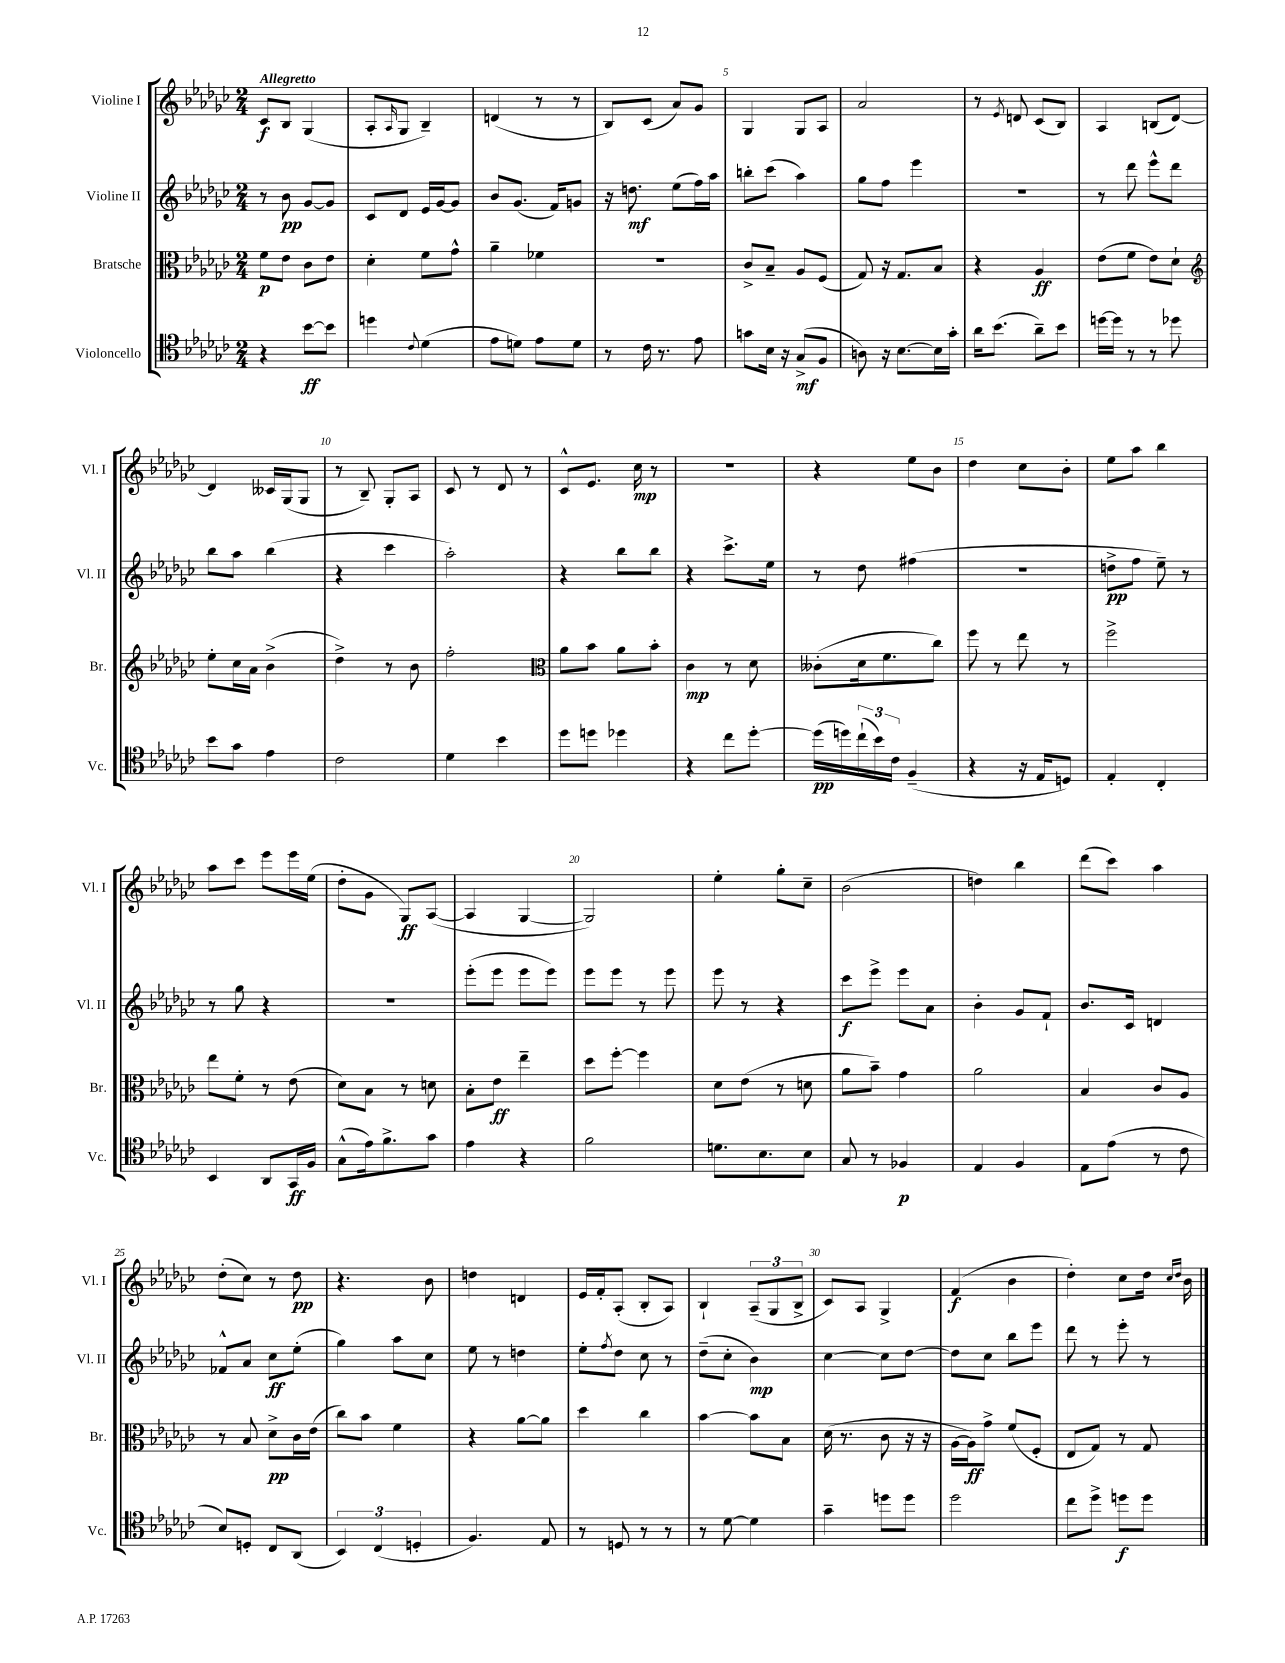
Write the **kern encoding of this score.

**kern	**kern	**kern	**kern
*staff4	*staff3	*staff2	*staff1
*clefC4	*clefC3	*clefG2	*clefG2
*k[b-e-a-d-g-c-]	*k[b-e-a-d-g-c-]	*k[b-e-a-d-g-c-]	*k[b-e-a-d-g-c-]
*M2/4	*M2/4	*M2/4	*M2/4
4r	8f	8r	8c-
.	8e-	8b-	8B-
[8b-	8c-	[8g-	(4G-
8b-]	8e-	8g-]	.
=	=	=	=
4dd	4d-'	8c-	8A-'
.	.	.	16qqA-
.	.	8d-	8G-
8qqc-	.	.	.
(4d-	8f	16e-	4B-~)
.	.	[16g-	.
.	8g-^^	8g-]	.
=	=	=	=
8e-	4a-~	8b-	(4d
8d)	.	(8.g-	.
8e-	4f-	.	8r
.	.	16f)	.
8d	.	8g	8r
=	=	=	=
8r	2r	16r	8B-)
.	.	8.dd	.
16c-	.	.	(8c-
8.r	.	.	.
.	.	(8ee-	8a-)
8e-	.	16ff)	8g-
.	.	16aa-	.
=	=	=	=
8g	8c-^	8bb'	4G-
16B-	8B-~	(8ccc-	.
16r	.	.	.
(8G-^	8A-	4aa-)	8G-
8F	(8F	.	8A-
=	=	=	=
8A)	8G-)	8gg-	2a-
16r	16r	8ff	.
[8.B-	8.G-	.	.
.	.	4eee-	.
16B-]	8B-	.	.
16g-'	.	.	.
=	=	=	=
16a-	4r	2r	8r
(8.b-	.	.	.
.	.	.	8qe-
.	.	.	8d
8a-~)	4A-	.	(8c-
8b-	.	.	8B-)
=	=	=	=
[16dd	(8e-	8r	4A-
16dd]	.	.	.
8r	8f	8ddd-	.
8r	8e-)	8eee-^^	(8B
8dd-	8d-`	8ddd-	[8d-)
=	=	=	=
*	*clefG2	*	*
8b-	8ee-'	8bb-	4d-]
8g-	16cc-	8aa-	.
.	16a-	.	.
4e-	(4b-^	(4bb-	16c--
.	.	.	(16G-
.	.	.	8G-
=	=	=	=
2c-	4dd-^)	4r	8r
.	.	.	8B-~)
.	8r	4ccc-	8G-'
.	8b-	.	8A-
=	=	=	=
4d-	2ff'	2aa-')	8c-
.	.	.	8r
4b-	.	.	8d-
.	.	.	8r
=	=	=	=
*	*clefC3	*	*
8dd-	8a-	4r	8c-^^
8dd	8b-	.	8.e-
4dd-	8a-	8bb-	.
.	.	.	16cc-
.	8b-'	8bb-	8r
=	=	=	=
4r	4c-	4r	2r
8cc-	8r	8.ccc-^	.
[8dd-'	8d-	.	.
.	.	16ee-	.
=	=	=	=
(16dd-]	(8c--'	8r	4r
16dd)	.	.	.
(24cc-`	16d-	8dd-	.
24b-)	.	.	.
.	8.f	.	.
24c-	.	.	.
(4F~	.	(4ff#	8ee-
.	8cc-)	.	8b-
=	=	=	=
4r	8ff	2r	4dd-
.	8r	.	.
16r	8ee-	.	8cc-
16E-	.	.	.
8D)	8r	.	8b-'
=	=	=	=
4E-'	2ff^	8dd^	8ee-
.	.	8ff	8aa-
4C-'	.	8ee-~)	4bb-
.	.	8r	.
=	=	=	=
4BB-	8ee-	8r	8aa-
.	8f'	8gg-	8ccc-
8AA-	8r	4r	8eee-
16GG-	(8e-	.	16eee-
16F	.	.	(16ee-
=	=	=	=
(8G-^^	8d-)	2r	8dd-'
16e-)	8B-	.	8g-
8.f^	.	.	.
.	8r	.	8G-)
8g-	8d	.	([8A-
=	=	=	=
4e-	8B-'	(8eee-'	4A-]
.	8e-	8eee-	.
4r	4ee-~	8eee-	[4G-
.	.	8eee-)	.
=	=	=	=
2f	8dd-	8eee-	2G-])
.	[8ff'	8eee-	.
.	4ff]	8r	.
.	.	8eee-	.
=	=	=	=
8.d	8d-	8eee-	4ee-'
.	(8e-	8r	.
8.B-	.	.	.
.	8r	4r	8gg-'
8B-	8d	.	8cc-~
=	=	=	=
8G-	8a-	8ccc-	(2b-
8r	8b-~)	8eee-^	.
4F-	4g-	8eee-	.
.	.	8a-	.
=	=	=	=
4E-	2a-	4b-'	4dd)
4F	.	8g-	4bb-
.	.	8f`	.
=	=	=	=
8E-	4B-	8.b-	(8ddd-
(8e-	.	.	8ccc-)
.	.	16c-	.
8r	8c-	4d	4aa-
8c-	8A-	.	.
=	=	=	=
8B-)	8r	8f-^^	(8dd-'
8D'	8B-	8a-	8cc-)
8C-	8d-^	8cc-	8r
(8AA-	16c-	(8ee-'	8dd-
.	(16e-	.	.
=	=	=	=
6BB-)	8cc-)	4gg-)	4.r
.	8b-	.	.
(6C-	.	.	.
.	4f	8aa-	.
6D'	.	.	.
.	.	8cc-	8b-
=	=	=	=
4.F)	4r	8ee-	4dd
.	.	8r	.
.	[8a-	4dd	4d
8E-	8a-]	.	.
=	=	=	=
8r	4dd-	8ee-'	16e-
.	.	.	16f'
.	.	8qff	.
8D	.	8dd-	(8A-'
8r	4cc-	8cc-	8B-'
8r	.	8r	8A-)
=	=	=	=
8r	[4b-	(8dd-~	4B-`
[8d-	.	8cc-'	.
4d-]	8b-]	4b-)	(12A-~
.	.	.	12G-
.	8B-	.	.
.	.	.	12B-^
=	=	=	=
4g-~	(16d-	[4cc-	8c-)
.	8.r	.	.
.	.	.	8A-
8dd	8c-	8cc-]	4G-^
8dd	16r	[8dd-	.
.	16r	.	.
=	=	=	=
2dd-	[16A-	8dd-]	(4f
.	16A-])	.	.
.	8g-^	8cc-	.
.	(8f	8bb-	4b-
.	8F'	8eee-	.
=	=	=	=
8cc-	8E-	8ddd-	4dd-')
8dd-^	8G-)	8r	.
8dd	8r	8eee-'	8cc-
8dd	8G-	8r	16dd-
.	.	.	16qqcc-
.	.	.	16qqdd-
.	.	.	16b-
==	==	==	==
*-	*-	*-	*-
